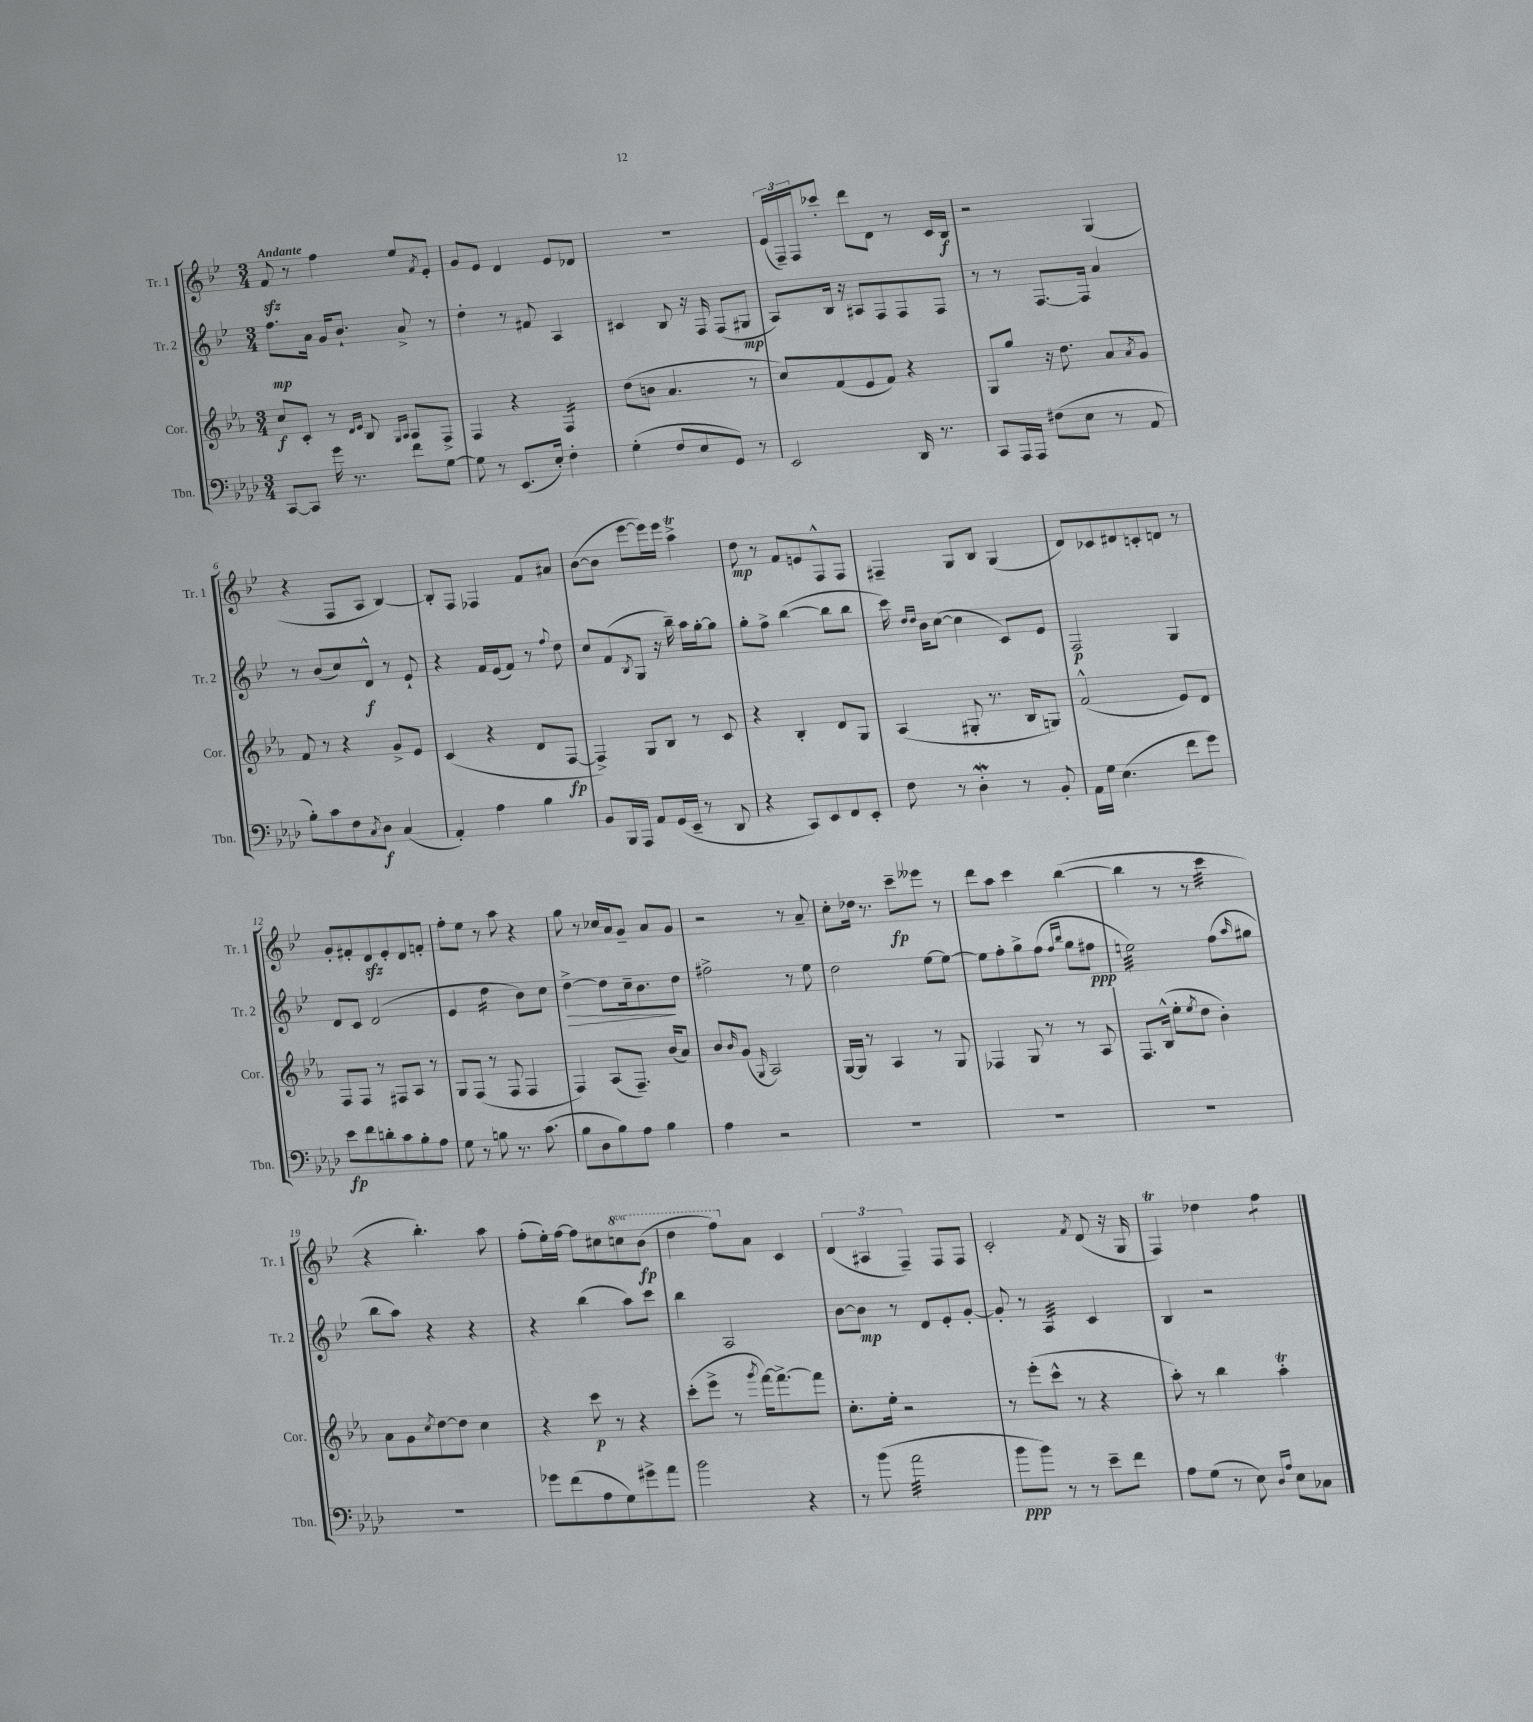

**kern	**kern	**kern	**kern
*staff4	*staff3	*staff2	*staff1
*clefF4	*clefG2	*clefG2	*clefG2
*k[b-e-a-d-]	*k[b-e-a-]	*k[b-e-]	*k[b-e-]
*M3/4	*M3/4	*M3/4	*M3/4
[8CC	8cc	8.ff	8f
8CC]	8c'	.	8r
.	.	16a	.
16g	8r	16g	4ff
8.r	.	8.b-`	.
.	16qqd	.	.
.	16qqe-	.	.
.	8B-	.	.
.	16qqG	.	.
.	16qqA-	.	.
8f	8A-	8a^	8ee-
.	.	.	8qf
[8G	8F^	8r	8e-'
=	=	=	=
8G]	4F	4dd'	8g
8r	.	.	8e-
(8.EE-	4r	8r	4d
.	.	8f#	.
16E-')	.	.	.
4F'	4F	4A	8e-
.	.	.	8d-
=	=	=	=
(4G'	(8dd	4c#	2.r
.	8b	.	.
8F	4.a-	8B-	.
8E-	.	16r	.
.	.	16F	.
8GG)	.	(8F	.
8r	8r	8G#	.
=	=	=	=
2EE-	8cc)	8A)	(24e-
.	.	.	24F~)
.	.	.	24F
.	(8f	16B-	8ccc-'
.	.	16r	.
.	8e-	8A#	8ddd
.	8f)	8F	8d
16DD-	4r	8F	8r
8.r	.	.	.
.	.	8F	16c
.	.	.	16B-
=	=	=	=
8CC	8G	8r	2r
16AAA-	8gg	8r	.
16AAA-	.	.	.
(8F#	16r	[8.F	.
.	8.dd	.	.
8E-	.	.	.
.	.	16F]	.
8r	8a-	4a	(4G
.	8qa-	.	.
8AA-	8g	.	.
=	=	=	=
8B-')	8f	8r	4r
8c	8r	(8b-	.
8F	4r	8cc)	8F
8qC	.	.	.
8D-	.	8d^^	8A
(4C	8g^	8r	[4B-)
.	8e-	8e-`	.
=	=	=	=
4AA-')	(4c	4r	8B-']
.	.	.	8F
4A-	4r	16f	4F-
.	.	(16e-	.
.	.	8f)	.
4B-	8d	8r	8f
.	.	8qqff	.
.	[8F	8dd	8a#
=	=	=	=
8BB-	4F^])	8cc	([8b-
16BBB-	.	(8f	8b-]
16AAA-	.	.	.
.	.	8qB-	.
8AA-	8G	8G	[8eee-
(16GG	8B-	16r	16eee-])
16EE-~	.	16bb-~)	16eee-
8r	8r	16aa	4aa^
.	.	[16gg'	.
8DD-	8c	8gg]	.
=	=	=	=
4r	4r	8gg'	8dd
.	.	8ff^	8r
8CC)	4B-'	([4bb-	8f
8EE-	.	.	8e
8FF	8d	8bb-]	8F^^
8EE-'	8G	8bb-	8F
=	=	=	=
8F	(4A-	16ccc)	4F#~
.	.	16qqdd	.
.	.	16qqdd	.
.	.	16b-	.
8r	.	([8cc	.
4D-'	8G#'	4cc]	8G
.	8.r	.	8B-
8r	.	8c)	(4G
.	16B-	.	.
8BB-'	8G)	8e-	.
=	=	=	=
16AA-	(2f^^	2F	8d)
16G	.	.	.
(4.E-	.	.	8c-
.	.	.	8d#
.	.	.	8c'
8f	8e-)	4G	8d
8g)	8d	.	8r
=	=	=	=
8e-	8F	8d	8g'
8f	8F	8c	8f#'
8d'	8r	(2d	8d
8c	8F#	.	8e-'
8B-'	8A-	.	8d
8A-	8r	.	8f'
=	=	=	=
8G	8G	4e-	8ff'
8r	(8F	.	8ee-
8B	8r	4dd	8r
8.r	8F	.	8aa
.	4F	8b-)	4r
(8.c	.	.	.
.	.	8cc	.
=	=	=	=
8B-	4F)	[4dd^	8gg
8D-	.	.	8r
8B-)	(8A-	8dd]	16cc-
.	.	.	16a
8A-	8.F~)	16cc~	8g~
.	.	8.b-	.
4B-	.	.	8a
.	(16b-	.	.
.	8a-)	8dd	8g
=	=	=	=
4A-	8b-	2ff#^	2r
.	16qqb-	.	.
.	(8g	.	.
.	16qqG	.	.
2r	2A-)	.	.
.	.	8r	8r
.	.	8ee-	8a~
=	=	=	=
2.r	[16G	2dd	8cc'
.	16G]	.	.
.	8r	.	16dd-
.	.	.	8.r
.	4A-	.	.
.	.	.	8ccc~
.	8r	[8ee-	8eee--
.	8G	8ee-_	8r
=	=	=	=
2.r	4F-	8ee-]	8ddd
.	.	8ff'	8aa
.	8G	8gg^	4ccc
.	8r	(8ff	.
.	.	16qqff	.
.	.	16qqbb-	.
.	8r	8gg	([4bb-
.	8A-	8ff#	.
=	=	=	=
2.r	8.F	2ee)	4bb-]
.	(16B-^^	.	.
.	8ee-'	.	8r
.	8qee-	.	.
.	8dd	.	8r
.	4b-')	(8ff	4ccc
.	.	16qqaa	.
.	.	8gg#	.
=	=	=	=
2.r	8a-	8bb-	4r
.	8g	8aa)	.
.	8qcc	.	.
.	[8dd	4r	4.bb-')
.	8dd]	.	.
.	4cc	4r	.
.	.	.	8aa
=	=	=	=
8g-	4r	4r	(8ff'
(8f	.	.	16ee-')
.	.	.	[16ff
8A-	8ccc	(4bb-	8ff]
8G)	8r	.	8cc#
8g#^	4r	8aa)	8ccc
8a-	.	8ccc	(8bb-
=	=	=	=
2b-	(8ccc'	4bb-	4ddd
.	8eee-^	.	.
.	8r	2A	8fff)
.	8qggg	.	.
.	[16fff)	.	8a
.	8.fff^_	.	.
4r	.	.	4c
.	8fff]	.	.
=	=	=	=
8r	8.cc'	[8b-	(6d
(8b-	.	8b-]	.
.	.	.	6A#
.	16ee-'	.	.
2a-	2r	8r	.
.	.	.	6F~)
.	.	8d	.
.	.	8e-'	8F
.	.	[8g'	8F
=	=	=	=
8b-	8r	8g']	2c'
8b-)	(8eee-'	8r	.
8r	8ccc^^	4A	.
8r	8r	.	.
.	.	.	8qf
8e-~	4r	4c	(8d
8f	.	.	16r
.	.	.	16G
=	=	=	=
8A-	8aa-')	4B-	4F)
(8G	8r	.	.
8r	4bb-	2r	4dd-
8E-)	.	.	.
16qqD-	.	.	.
16qqA-	.	.	.
8E-	4aa-'	.	4ff
8C-	.	.	.
==	==	==	==
*-	*-	*-	*-
